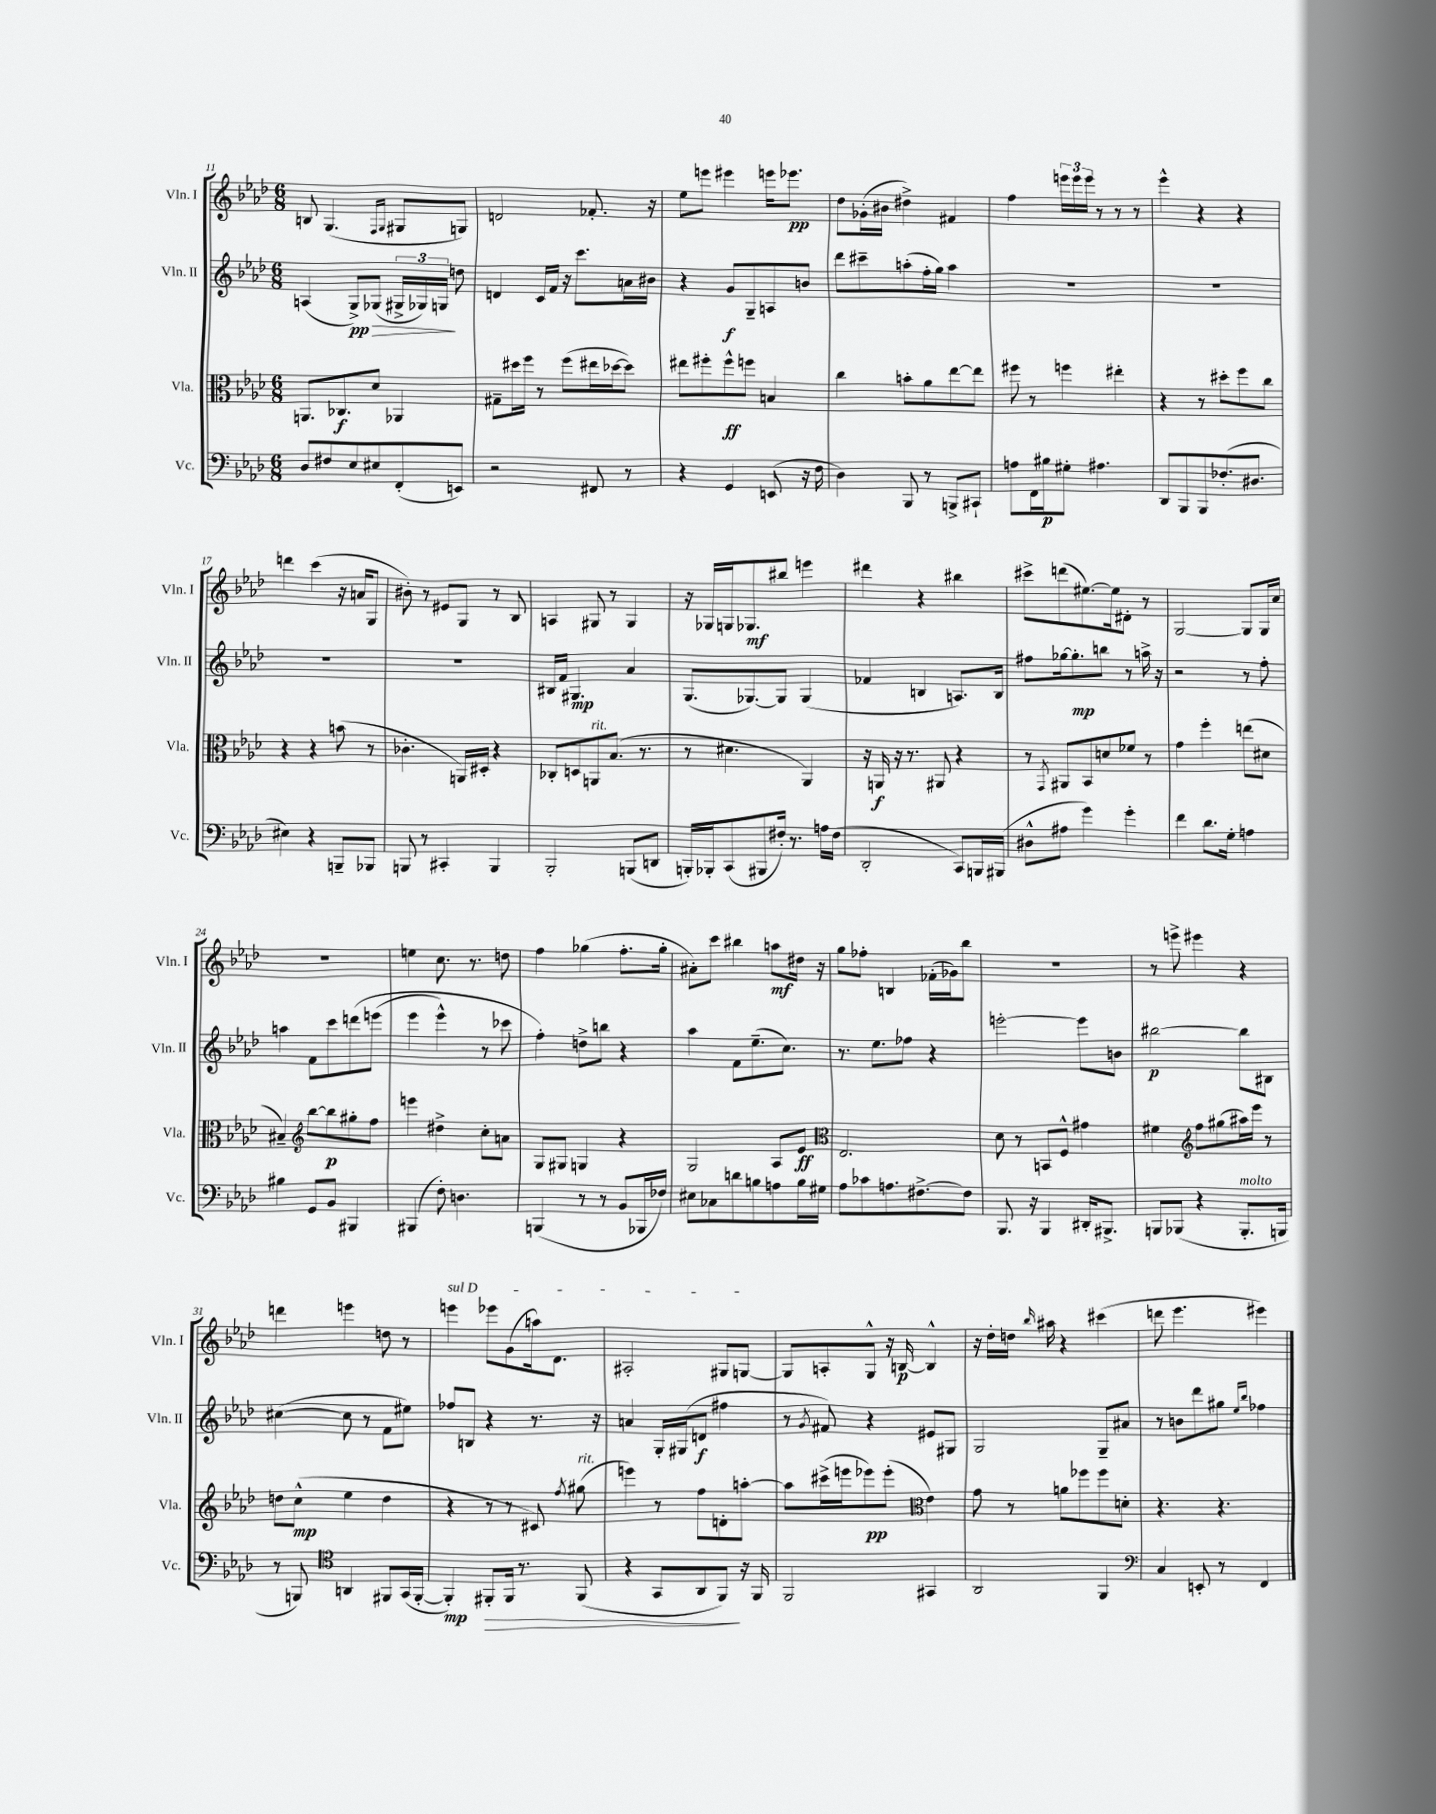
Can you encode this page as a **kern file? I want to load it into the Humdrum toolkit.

**kern	**dynam	**kern	**dynam	**kern	**dynam	**kern	**dynam
*part4	*part4	*part3	*part3	*part2	*part2	*part1	*part1
*staff4	*staff4	*staff3	*staff3	*staff2	*staff2	*staff1	*staff1
*I"Vc.	*	*I"Vla.	*	*I"Vln. II	*	*I"Vln. I	*
*I'Vc.	*	*I'Vla.	*	*I'Vln. II	*	*I'Vln. I	*
*clefF4	*	*clefC3	*	*clefG2	*	*clefG2	*
*k[b-e-a-d-]	*	*k[b-e-a-d-]	*	*k[b-e-a-d-]	*	*k[b-e-a-d-]	*
*M6/8	*	*M6/8	*	*M6/8	*	*M6/8	*
=11	=11	=11	=11	=11	=11	=11	=11
8D-/L	.	8.AAn/L	.	(4An/	.	8Bn/	.
8F#X/	.	.	.	.	.	(4.G/	.
.	.	8.C-X/	f	.	.	.	.
8E-/	.	.	.	8G^/L)	pp	.	.
!	!	!	!	!	!LO:HP:b	!	!
8E#X/	.	8d-/J	.	(8G-X/J	>	.	.
.	.	.	.	.	.	16qqF/LL	.
.	.	.	.	.	.	16qqG/JJ	.
(8FF'/	.	4AA-X/	.	24G#X^/LL	.	8G#X/L	.
.	.	.	.	24G-X/)	.	.	.
.	.	.	.	24Gn/JJ	.	.	.
8EEn/J)	.	.	.	8ddn\	]	8Gn/J)	.
=12	=12	=12	=12	=12	=12	=12	=12
2r	.	8G#X~\L	.	4dn/	.	2dn/	.
.	.	16dd#X\L	.	.	.	.	.
.	.	16ff\JJ	.	.	.	.	.
.	.	8r	.	16c/LL	.	.	.
.	.	.	.	16f/JJ	.	.	.
.	.	(8ff\L	.	16r	.	.	.
.	.	.	.	8.ccc\L	.	.	.
8FF#X/	.	16ee#X\L	.	.	.	8.f-X'/	.
.	.	[16dd-X\J	.	.	.	.	.
8r	.	8dd-\J])	.	16an\L	.	.	.
.	.	.	.	16b#X\JJ	.	16r	.
=13	=13	=13	=13	=13	=13	=13	=13
4r	.	8ee#X\L	.	4r	.	8ee-\L	.
.	.	8ff#X'\	.	.	.	8eeen\J	.
4GG/	.	8ff#^^\	ff	8g/L	f	4eee#X\	.
.	.	8ffn\J	.	8G~/	.	.	.
(8EEn/	.	4Bn/	.	8An/	.	16eeen\KL	.
.	.	.	.	.	.	8.eee-X\J	pp
16r	.	.	.	8bn/J	.	.	.
16F\	.	.	.	.	.	.	.
=14	=14	=14	=14	=14	=14	=14	=14
4D-\)	.	4cc\	.	8ddd-\L	.	8dd-\L	.
.	.	.	.	8ccc#X~\	.	(16g-X'\L	.
.	.	.	.	.	.	16b#X\JJ	.
8BBB-/	.	8bn'\L	.	(8aan'\	.	4dd#X^\)	.
8r	.	8a-\	.	16ff'\L	.	.	.
.	.	.	.	16gg\JJ)	.	.	.
8BBBn^/L	.	[8ee-\	.	4aa\	.	4f#X/	.
8CC#X`/J	.	8ee-\J]	.	.	.	.	.
=15	=15	=15	=15	=15	=15	=15	=15
8An\L	.	8ff#X\	.	2.r	.	4ff\	.
16FF\L	.	8r	.	.	.	.	.
16B#X\J	p	.	.	.	.	.	.
8G#X'\J	.	4ffn\	.	.	.	24eeen\LL	.
.	.	.	.	.	.	24eee\	.
.	.	.	.	.	.	24eee\JJ	.
4.A#X\	.	.	.	.	.	8r	.
.	.	4ee#X'\	.	.	.	8r	.
.	.	.	.	.	.	8r	.
=16	=16	=16	=16	=16	=16	=16	=16
8DD-/L	.	4r	.	2.r	.	4eee-^^\	.
8BBB-/	.	.	.	.	.	.	.
8BBB-/	.	8r	.	.	.	4r	.
(8.F-X'/	.	8dd#X'\L	.	.	.	.	.
.	.	8ff\	.	.	.	4r	.
8.D#X/J	.	.	.	.	.	.	.
.	.	8cc\J	.	.	.	.	.
!!LO:LB:g=z
=17	=17	=17	=17	=17	=17	=17	=17
4E#X\)	.	4r	.	2.r	.	4dddn\	.
4r	.	4r	.	.	.	(4ccc\	.
8BBBn~/L	.	(8bn\	.	.	.	16r	.
.	.	.	.	.	.	16an/KL	.
8BBB-X/J	.	8r	.	.	.	8G/J	.
=18	=18	=18	=18	=18	=18	=18	=18
8BBBn/	.	4.c-X'\	.	2.r	.	8b#X'\)	.
8r	.	.	.	.	.	8r	.
4CC#X'/	.	.	.	.	.	8e#X/L	.
.	.	16AAn/LL)	.	.	.	8G/J	.
.	.	16D#X'/JJ	.	.	.	.	.
4BBB/	.	4r	.	.	.	8r	.
.	.	.	.	.	.	8B-/	.
=19	=19	=19	=19	=19	=19	=19	=19
2BBB-'/	.	8C-X'/L	.	16B#X/LL	.	4An/	.
.	.	.	.	16f/JJ	.	.	.
.	.	8Dn/	.	4.G#X/	mp	.	.
!	!	!LO:TX:a:i:t=rit.	!	!	!	!	!
.	.	8AAn/	.	.	.	8G#X/	.
.	.	(8.B-/J	.	.	.	8r	.
(8BBBn/L	.	.	.	4a-/	.	4G#/	.
.	.	8.r	.	.	.	.	.
8DDn/J	.	.	.	.	.	.	.
=20	=20	=20	=20	=20	=20	=20	=20
16BBBn'/LL)	.	8r	.	(8.G/L	.	16r	.
16BBB-X'/J	.	.	.	.	.	16G-X/LL	.
(8CC/	.	4.d#X\	.	.	.	16Gn/J	.
.	.	.	.	[8.G-X/)	.	8.G-X/	mf
8BBB#X/	.	.	.	.	.	.	.
16F#X'/Jk)	.	.	.	8G-/J]	.	8bb#X/J	.
8.r	.	.	.	.	.	.	.
.	.	4AA-/)	.	(4G-/	.	4eeen\	.
16An\LL	.	.	.	.	.	.	.
(16F#\JJ	.	.	.	.	.	.	.
=21	=21	=21	=21	=21	=21	=21	=21
2DD-'/	.	16r	.	4f-X/	.	4ddd#X\	.
.	.	16AAn/	f	.	.	.	.
.	.	16r	.	.	.	.	.
.	.	8.r	.	.	.	.	.
.	.	.	.	4Bn/	.	4r	.
.	.	8AA#X/	.	.	.	.	.
8CC/L)	.	4r	.	8.An/L)	.	4bb#X\	.
16BBBn/L	.	.	.	.	.	.	.
(16BBB#X/JJ	.	.	.	16B/Jk	.	.	.
=22	=22	=22	=22	=22	=22	=22	=22
8D#X^^\L	.	8r	.	8ff#X\L	.	8ccc#X^\L	.
.	.	8qGG/	.	.	.	.	.
8A#X\J	.	8AA#X/L	.	[16gg-X\k	.	(8dddn\	.
.	.	.	.	8.gg-'\]	mp	.	.
4g\)	.	8BB-/	.	.	.	[8.ee#X\)	.
.	.	8dn/	.	8bbn\J	.	.	.
.	.	.	.	.	.	16ee#\k]	.
4g'\	.	8f-X/J	.	8r	.	8d#X'\J	.
.	.	8r	.	16aan^\	.	8r	.
.	.	.	.	16r	.	.	.
=23	=23	=23	=23	=23	=23	=23	=23
4f\	.	4g\	.	2r	.	[2G/	.
8.d-\L	.	4ff'\	.	.	.	.	.
16G'\Jk	.	.	.	.	.	.	.
4An\	.	(8een\L	.	8r	.	8G/L]	.
.	.	8d#X\J	.	8ff'\	.	16G/L	.
.	.	.	.	.	.	16cc/JJ	.
!!LO:LB:g=z
=24	=24	=24	=24	=24	=24	=24	=24
4B#X\	.	4B#X~/)	.	4aan\	.	2.r	.
*	*	*clefG2	*	*	*	*	*
8GG/L	.	[8bb-\L	.	8f\L	.	.	.
8BB-/J	.	8bb-\]	p	8ccc\	.	.	.
4BBB#X/	.	8gg#X'\	.	(8dddn\	.	.	.
.	.	8ff\J	.	(8eeen\J	.	.	.
=25	=25	=25	=25	=25	=25	=25	=25
(4BBB#X/	.	4eeen\	.	4eee-\	.	4een\	.
8F'\)	.	4dd#X^\	.	4eee-^^\)	.	8.cc\	.
4.Dn\	.	.	.	.	.	.	.
.	.	.	.	.	.	8.r	.
.	.	8cc'\L	.	8r	.	.	.
.	.	8an\J	.	8ccc-X\	.	8ddn\	.
=26	=26	=26	=26	=26	=26	=26	=26
(4BBBn/	.	8G/L	.	4ff'\)	.	4ff\	.
.	.	8G#X/J	.	.	.	.	.
8r	.	4Gn/	.	8ddn^\L	.	(4gg-X\	.
8r	.	.	.	8bbn\J	.	.	.
8BB-/L	.	4r	.	4r	.	8.ff'\L	.
16BBB-X/L	.	.	.	.	.	.	.
16F-X/JJ)	.	.	.	.	.	16gg-'\Jk	.
=27	=27	=27	=27	=27	=27	=27	=27
8E#X\L	.	2G/	.	4aa-\	.	8a#X'\L)	.
8C-X\	.	.	.	.	.	8ccc\J	.
8dn\	.	.	.	8f\L	.	4bb#X\	.
8Bn\	.	.	.	(8.ee-~\	.	.	.
8An\	.	8A-/L	.	.	.	8aan\L	mf
.	.	.	.	8.cc\J)	.	.	.
16B\L	.	8e-/J	ff	.	.	16dd#X\Jk	.
16G#X\JJ	.	.	.	.	.	16r	.
=28	=28	=28	=28	=28	=28	=28	=28
*	*	*clefC3	*	*	*	*	*
8A-\L	.	2.E-/	.	8.r	.	8gg\L	.
8c-X\	.	.	.	.	.	8ff-X'\J	.
.	.	.	.	8.ee-\L	.	.	.
8.An\	.	.	.	.	.	4Bn/	.
.	.	.	.	8ff-X\J	.	.	.
[8.F#X^\	.	.	.	.	.	.	.
.	.	.	.	4r	.	(16f-X'\LL	.
.	.	.	.	.	.	16g-X\J)	.
8F#\J]	.	.	.	.	.	8bb-\J	.
=29	=29	=29	=29	=29	=29	=29	=29
8.BBB-/	.	8d-\	.	[2eeen'\	.	2.r	.
.	.	8r	.	.	.	.	.
16r	.	.	.	.	.	.	.
4BBB-/	.	8BBn/L	.	.	.	.	.
.	.	8F^^/J	.	.	.	.	.
16DD#X'/KL	.	4g#X\	.	8eee\L]	.	.	.
8.BBB#X^/J	.	.	.	.	.	.	.
.	.	.	.	8bn\J	.	.	.
=30	=30	=30	=30	=30	=30	=30	=30
8BBBn/L	.	4f#X\	.	[2bb#X\	p	8r	.
(8BBB-X/J	.	.	.	.	.	8eeen^\	.
*	*	*clefG2	*	*	*	*	*
4r	.	8ff\L	.	.	.	4eee#X\	.
.	.	(8gg#X\	.	.	.	.	.
!LO:TX:a:i:t=molto	!	!	!	!	!	!	!
8.BBB-'/L	.	16aa#X\L)	.	8bb#\L]	.	4r	.
.	.	16eee-\JJ	.	.	.	.	.
.	.	8r	.	8B#X\J	.	.	.
16BBBn/Jk	.	.	.	.	.	.	.
!!LO:LB:g=z
=31	=31	=31	=31	=31	=31	=31	=31
8r	.	8ddn\L	.	([4cc#X\	.	4dddn\	.
8BBBn/)	.	(8cc^^\J	mp	.	.	.	.
*clefC4	*	*	*	*	*	*	*
4AAn/	.	4ee-\	.	8cc#\]	.	4eeen\	.
.	.	.	.	8r	.	.	.
8FF#X/L	.	4dd\	.	8f\L	.	8ddn\	.
(16GG/L	.	.	.	8ee#X\J)	.	8r	.
[16FF#'/JJ	.	.	.	.	.	.	.
=32	=32	=32	=32	=32	=32	=32	=32
!	!	!	!	!	!	!LO:TX:a:i:t=sul D	!
4FF#'/])	mp	4r	.	8ff-X/L	.	4eeen\	.
.	.	.	.	8Bn/J	.	.	.
!	!LO:HP:b	!	!	!	!	!	!
8FF#X'/L	>	8r	.	4r	.	8eee-X\L	.
16FF#/Jk	.	8r	.	.	.	(8g\	.
8.r	.	.	.	.	.	.	.
.	.	8c#X/)	.	8.r	.	16aan\k)	.
.	.	.	.	.	.	8.d-\J	.
.	.	8qff/	.	.	.	.	.
!	!	!LO:TX:a:i:t=rit.	!	!	!	!	!
(8FF#/	.	(8gg#X\	.	.	.	.	.
.	.	.	.	16r	.	.	.
=33	=33	=33	=33	=33	=33	=33	=33
4r	.	4eeen\)	.	4an/	.	2A#X'/	.
8GG/L	.	8r	.	16G'/LL	.	.	.
.	.	.	.	(16G#X/J	.	.	.
8AA-/	.	8ff\L	.	8dn/J	f	.	.
8FF/J)	.	8dn'\	.	4ff#X\	.	8G#X/L	.
16r	]	[8aan'\J	.	.	.	[8Gn/J	.
16FF/	.	.	.	.	.	.	.
=34	=34	=34	=34	=34	=34	=34	=34
2FF/	.	8aa\L]	.	8r	.	8G/L]	.
.	.	.	.	8qg/	.	.	.
.	.	(16ccc#X^\L	.	8f#X/)	.	8An'/	.
.	.	16eeen\J	.	.	.	.	.
.	.	8eee-X\)	pp	4r	.	8G^^/J	.
.	.	(8eee-'\J	.	.	.	16r	.
.	.	.	.	.	.	[16Bn/	p
*	*	*clefC3	*	*	*	*	*
4GG#X/	.	4e-\)	.	8e#X/L	.	4B^^/]	.
.	.	.	.	8G#X/J	.	.	.
=35	=35	=35	=35	=35	=35	=35	=35
2AA-/	.	8g\	.	2G/	.	16r	.
.	.	.	.	.	.	16dd-'\LL	.
.	.	8r	.	.	.	16ddn\JJ	.
.	.	.	.	.	.	16qqbb-/	.
.	.	.	.	.	.	16aa#X\	.
.	.	8an\L	.	.	.	4r	.
.	.	8ff-X\	.	.	.	.	.
4FF/	.	8ff-\	.	8G~/L	.	(4ccc#X\	.
.	.	8dn'\J	.	8a#X/J	.	.	.
=36	=36	=36	=36	=36	=36	=36	=36
*clefF4	*	*	*	*	*	*	*
4C/	.	4.r	.	8r	.	8dddn\	.
.	.	.	.	8bn\L	.	4.eee-\	.
8EEn'/	.	.	.	8ddd-\	.	.	.
8r	.	4.r	.	8gg#X\J	.	.	.
.	.	.	.	16qqee-/LL	.	.	.
.	.	.	.	16qqbb-/JJ	.	.	.
4FF/	.	.	.	4ff-X\	.	4eee#X\)	.
==	==	==	==	==	==	==	==
*-	*-	*-	*-	*-	*-	*-	*-
